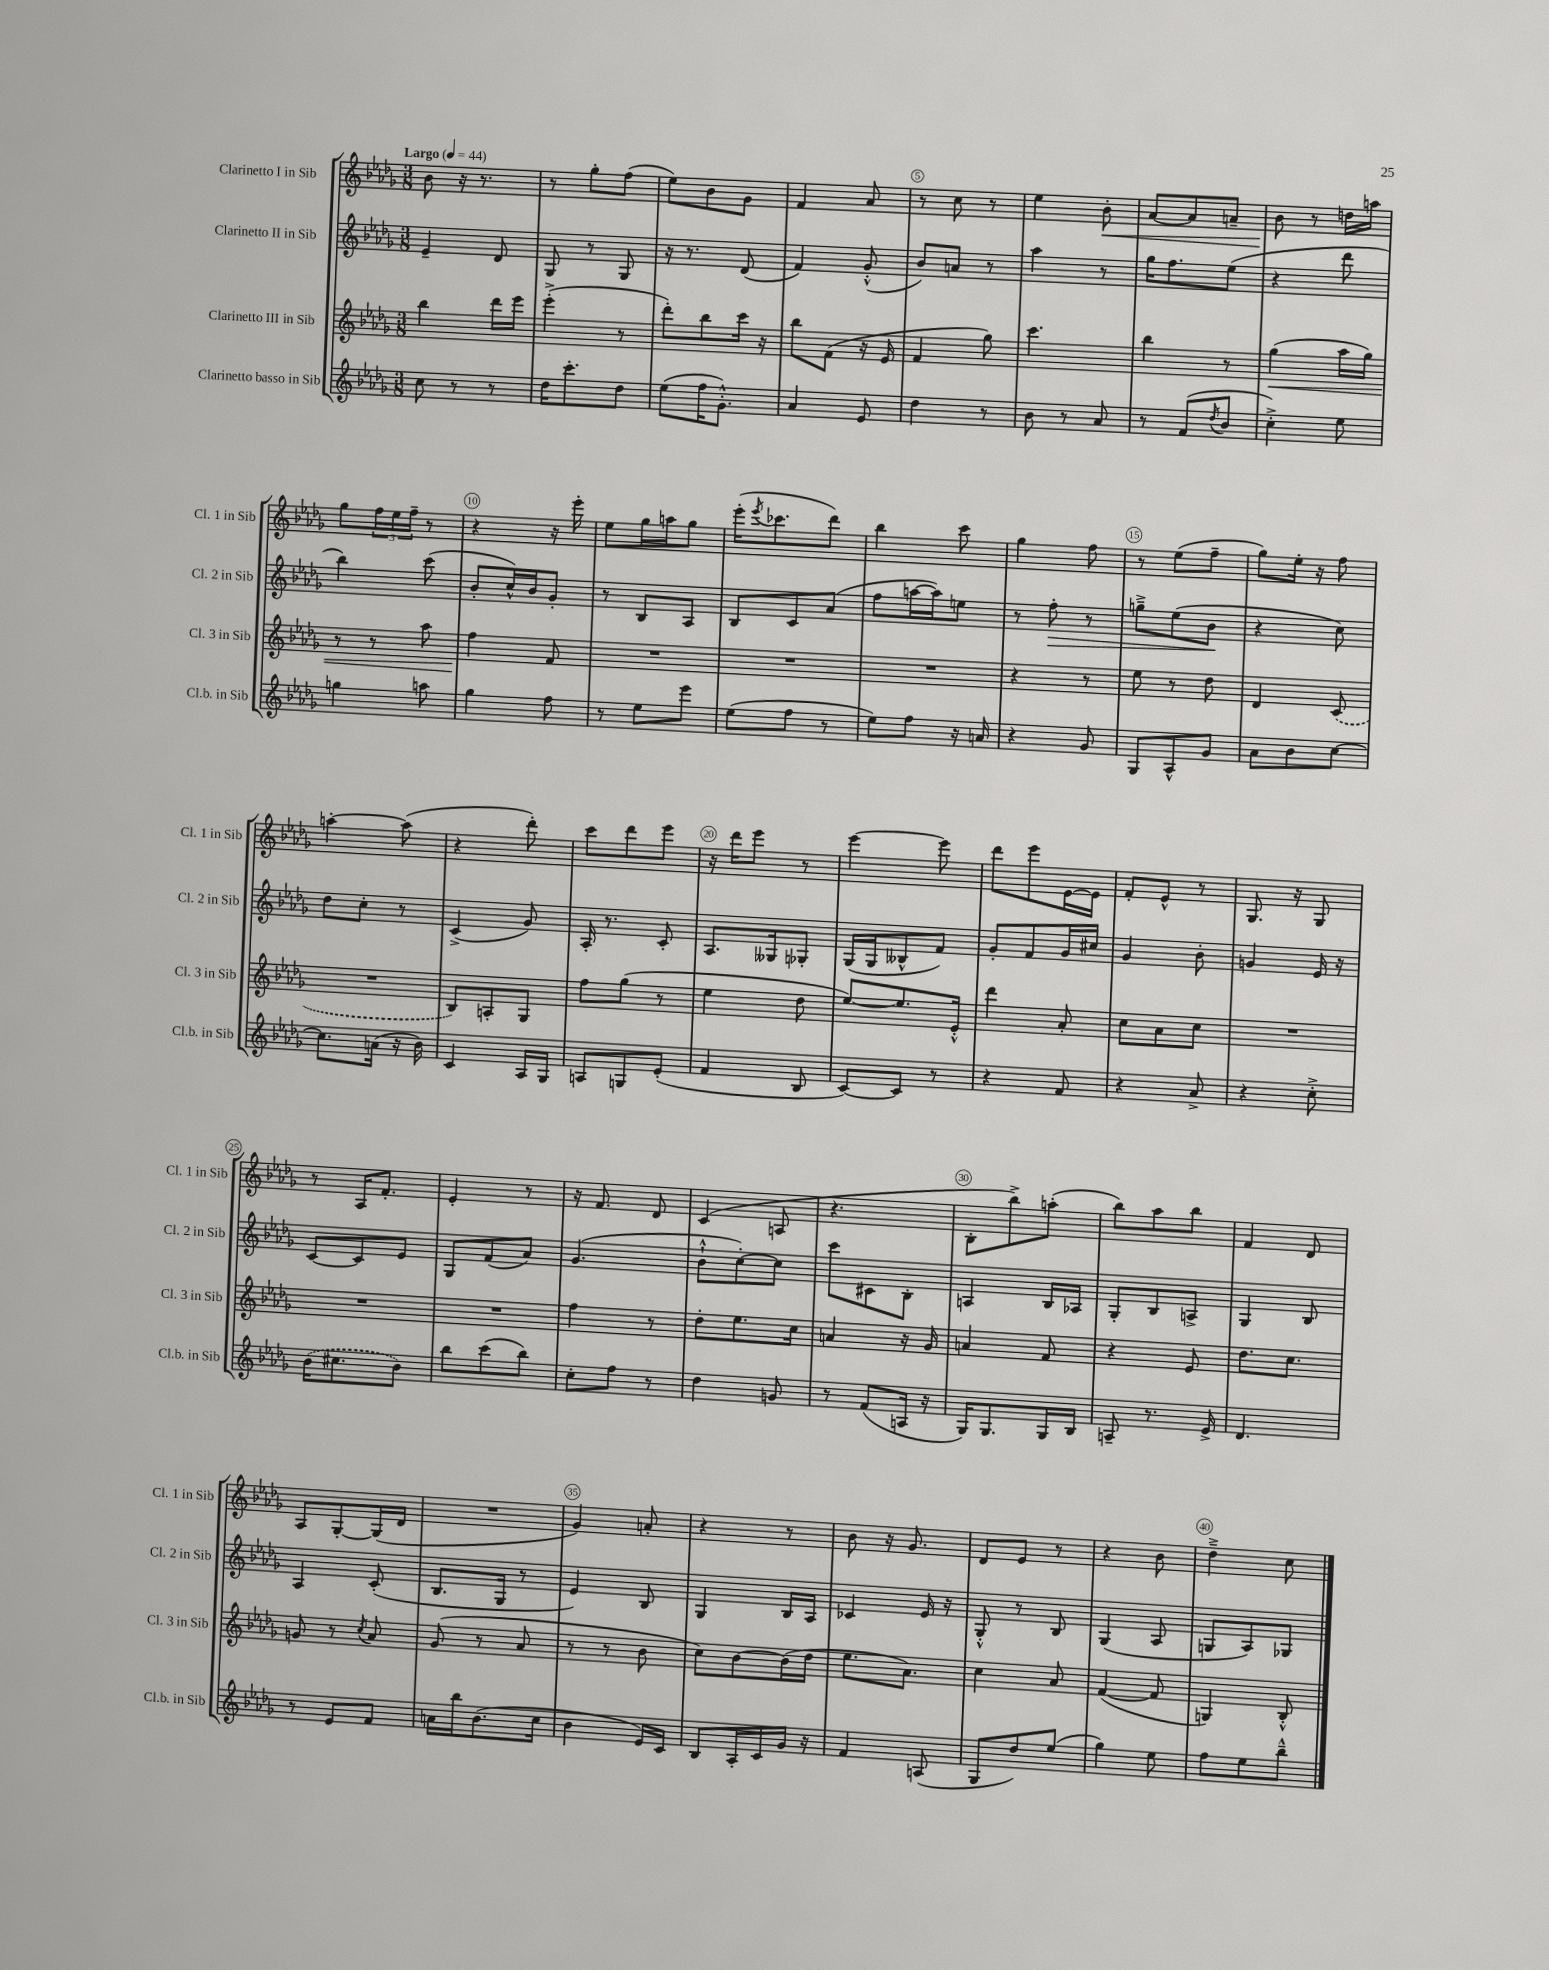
<<
\new StaffGroup <<
\new Staff = "s0" \with { instrumentName = "Clarinetto I in Sib" shortInstrumentName = "Cl. 1 in Sib" } {
    \clef treble \key des \major \numericTimeSignature \time 3/8 \tempo "Largo" 4 = 44
    bes'8 r16 r8. |
    r8 ges''8-. f''8( |
    ees''8) bes'8 ges'8 |
    f'4 aes'8 |
    r8 c''8 r8 |
    ees''4 bes'8-.\< |
    aes'8~ aes'8 a'8-- |
    bes'8\! r8 d''16 a''16 |
    ges''8 \tuplet 3/2 { f''16 ees''16 f''16-- } r8 |
    r4 r16 ees'''16-. |
    ees''8 ges''16 a''16 ges''8 |
    ees'''16-.( \acciaccatura { ees'''8 } ces'''8. des'''8) |
    bes''4 c'''8 |
    ges''4 f''8 |
    r8 ees''8( f''8-- |
    ges''8) ees''16-. r16 f''8 |
    a''4~-. a''8( |
    r4 des'''8-.) |
    c'''8 des'''8 ees'''8 |
    r16 des'''16 ees'''8 r8 |
    ees'''4~ ees'''8 |
    des'''8 ees'''8 ees'16~ ees'16 |
    f'8-. ees'8-^ r8 |
    ges8. r16 ges8 |
    r8 aes16 f'8.-. |
    ees'4-. r8 |
    r16 f'8. des'8 |
    c'4( a8 |
    r4. |
    bes8-. bes''8->) a''8-.( |
    bes''8) aes''8 bes''8 |
    f'4 des'8 |
    aes8 ges8~-. ges16( des'16 |
    R4. |
    ges'4) a'8-. |
    r4 r8 |
    bes'8 r16 ges'8. |
    des'8 ees'8 r8 |
    r4 bes'8 |
    des''4---> c''8 \bar "|." |
}
\new Staff = "s1" \with { instrumentName = "Clarinetto II in Sib" shortInstrumentName = "Cl. 2 in Sib" } {
    \clef treble \key des \major \numericTimeSignature \time 3/8
    ees'4-- des'8 |
    ges8 r8 ges8 |
    r16 r8. des'8( |
    f'4) ges'8-.-^( |
    bes'8) a'8 r8 |
    aes''4 r8 |
    ges''16 f''8. ees''8( |
    r4 des'''8 |
    bes''4) c'''8( |
    bes'8-. c''16-^) bes'16 ges'8-. |
    r8 bes8 aes8 |
    bes8 c'8 aes'8( |
    f''8 a''16~ a''16) e''8 |
    r8 f''8-.\> r8 |
    g''8---> ees''8( bes'8\! |
    r4 c''8) |
    des''8 c''8-. r8 |
    c'4->( ges'8) |
    aes16-. r8. c'8-. |
    aes8. geses16 ges8-. |
    ges16( ges16 beses8-^ f'8) |
    ges'8-. f'8 ges'16 cis''16 |
    ges'4 bes'8-. |
    g'4 ees'16 r16 |
    c'8~ c'8 ees'8 |
    ges8 f'8( aes'8) |
    ges'4.( |
    bes'8-!-^ c''8~-.) c''8 |
    c'''8 cis'8 bes8-. |
    a4 bes16 aes16 |
    ges8-. bes8 a8-> |
    ges4 bes8 |
    aes4 c'8-.( |
    bes8. ges16 r8 |
    ees'4) bes8 |
    ges4 bes16 aes16 |
    ces'4 ees'16 r16 |
    ges8-.-^ r8 bes8 |
    ges4( aes8 |
    g8 aes8) ges8 \bar "|." |
}
\new Staff = "s2" \with { instrumentName = "Clarinetto III in Sib" shortInstrumentName = "Cl. 3 in Sib" } {
    \clef treble \key des \major \numericTimeSignature \time 3/8
    bes''4 des'''16 ees'''16 |
    ees'''4-.->( r8 |
    des'''8-.) bes''8 c'''16 r16 |
    bes''8 f'8( r16 ees'16 |
    f'4 ges''8) |
    c'''4. |
    bes''4 r8 |
    ges''4\<( aes''16 ges''16) |
    r8 r8 aes''8 |
    f''4\! f'8 |
    R4. |
    R4. |
    R4. |
    r4 r8 |
    ees''8 r8 des''8 |
    des'4 \once \slurDashed c'8( |
    R4. |
    bes8) a8-. ges8 |
    f''8 ges''8( r8 |
    ees''4 des''8 |
    ees''8~) ees''8. ees'16-.-^ |
    des'''4 aes'8-. |
    c''8 aes'8 c''8 |
    R4. |
    R4. |
    R4. |
    f''4 r8 |
    des''8-. ees''8. c''16 |
    a'4 r16 ges'16 |
    a'4 f'8 |
    r4 ees'8 |
    des''8. c''8. |
    g'8 r8 \acciaccatura { c''8 } aes'8 |
    ges'8( r8 aes'8 |
    r8 r8 bes'8 |
    c''8) bes'8~ bes'16( des''16 |
    ees''8. aes'8.) |
    c''4 aes'8 |
    f'4~( f'8 |
    g4) bes8-.-^ \bar "|." |
}
\new Staff = "s3" \with { instrumentName = "Clarinetto basso in Sib" shortInstrumentName = "Cl.b. in Sib" } {
    \clef treble \key des \major \numericTimeSignature \time 3/8
    c''8 r8 r8 |
    des''16 c'''8.-. des''8 |
    ees''8( f''16 ges'8.-.-^) |
    aes'4 ees'8 |
    des''4 r8 |
    bes'8 r8 aes'8 |
    r8 f'8( \acciaccatura { des''8 } bes'8 |
    c''4-.->) ees''8 |
    g''4 a''8 |
    ges''4 f''8 |
    r8 ees''8 ees'''8 |
    ees''8( f''8 r8 |
    ees''8) f''8 r16 a'16 |
    r4 ges'8 |
    ges8 aes8-^ ges'8 |
    aes'8 bes'8 c''8~ |
    c''8. a'16( r16 bes'16) |
    c'4 aes16 ges16 |
    a8 g8 ees'8-.( |
    f'4 bes8 |
    c'8~) c'8 r8 |
    r4 f'8 |
    r4 aes'8-> |
    r4 c''8-.-> |
    \once \slurDashed bes'16( cis''8. bes'8) |
    bes''8 c'''8( bes''8) |
    c''8-. f''8 r8 |
    des''4 g'8 |
    r8 f'8( a16 r16 |
    ges16) ges8. ges16 bes16 |
    a8-- r8. ees'16-> |
    des'4. |
    r8 ees'8 f'8 |
    a'16 bes''16 bes'8.( c''16 |
    bes'4 ees'16) c'16 |
    bes8 aes16-. c'16 ges'16 r16 |
    f'4 a8( |
    ges8 des''8) ees''8( |
    ges''4) ees''8 |
    f''8 ees''8 bes''8---^ \bar "|." |
}
>>
>>
\layout { \context { \Score \override BarNumber.break-visibility = ##(#f #t #t) barNumberVisibility = #(every-nth-bar-number-visible 5) \override BarNumber.stencil = #(make-stencil-circler 0.1 0.3 ly:text-interface::print) } }
